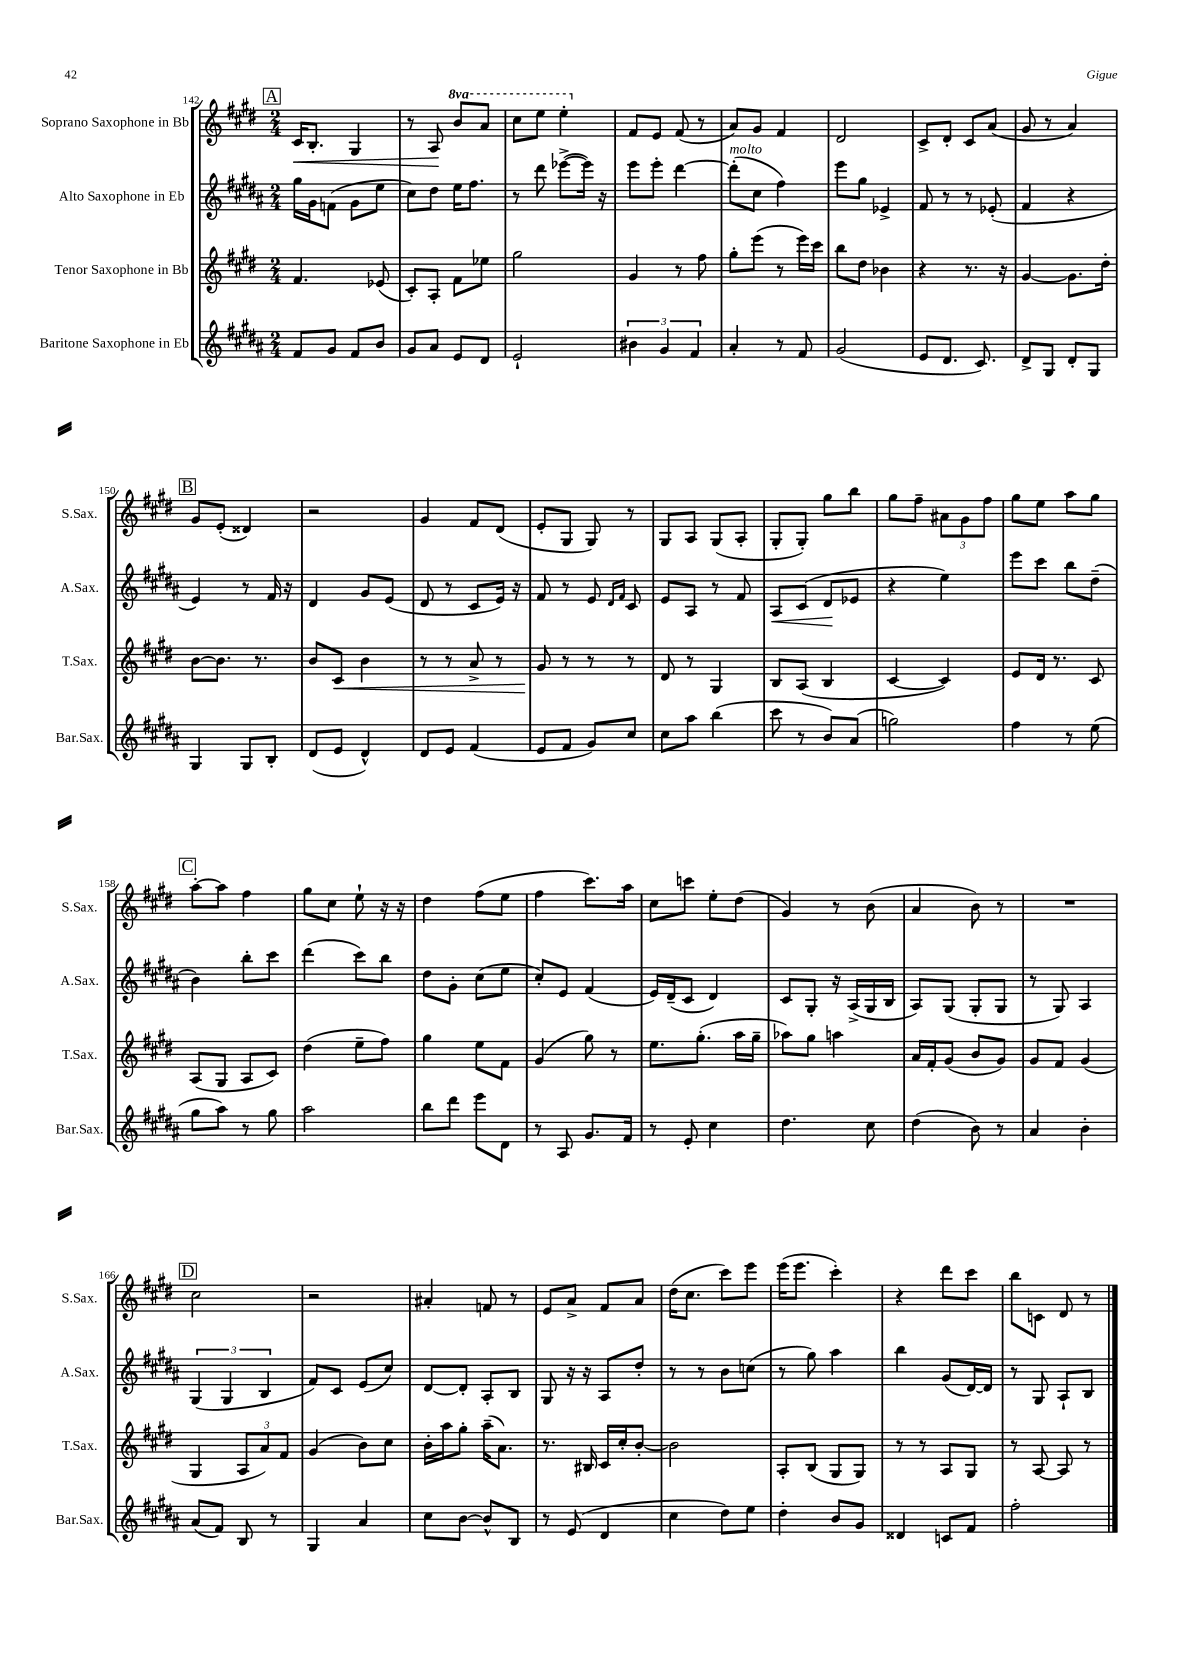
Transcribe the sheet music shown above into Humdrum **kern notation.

**kern	**kern	**kern	**kern
*staff4	*staff3	*staff2	*staff1
*clefG2	*clefG2	*clefG2	*clefG2
*k[f#c#g#d#a#]	*k[f#c#g#d#]	*k[f#c#g#d#a#]	*k[f#c#g#d#]
*M2/4	*M2/4	*M2/4	*M2/4
8f#	4.f#	16gg#	16c#
.	.	16g#	8.B'
8g#	.	(8f	.
8f#	.	8g#	4G#
8b	(8e-	8ee	.
=	=	=	=
8g#	8c#')	8cc#)	8r
8a#	8A'	8dd#	8A
8e	8f#	16ee	8bb
.	.	8.ff#	.
8d#	8ee-	.	8aa
=	=	=	=
2e`	2gg#	8r	8ccc#
.	.	8ddd#	8eee
.	.	([8eee-^	4eee'
.	.	16eee-])	.
.	.	16r	.
=	=	=	=
6b#	4g#	8eee	8f#
.	.	8eee'	8e
6g#	.	.	.
.	8r	[4ddd#	(8f#
6f#	.	.	.
.	8ff#	.	8r
=	=	=	=
4a#'	8gg#'	(8ddd#']	8a)
.	(8eee	8cc#	8g#
8r	8r	4ff#)	4f#
8f#	16eee)	.	.
.	16ccc#	.	.
=	=	=	=
(2g#	8bb	8eee	2d#
.	8dd#	8gg#	.
.	4b-	4e-^	.
=	=	=	=
8e	4r	8f#	8c#^
8.d#	.	8r	8d#'
.	8.r	8r	8c#
8.c#)	.	.	.
.	.	(8e-'	(8a
.	16r	.	.
=	=	=	=
8d#^	[4g#	4f#	8g#
8G#	.	.	8r
8d#'	8.g#]	4r	4a)
8G#	.	.	.
.	16dd#'	.	.
=	=	=	=
4G#	[8b	4e)	8g#
.	8.b]	.	(8e'
8G#	.	8r	4d##)
.	8.r	.	.
8B'	.	16f#	.
.	.	16r	.
=	=	=	=
(8d#	8b	4d#	2r
8e	8c#	.	.
4d#^^)	4b	8g#	.
.	.	(8e	.
=	=	=	=
8d#	8r	8d#	4g#
8e	8r	8r	.
(4f#	8a^	8c#	8f#
.	8r	16e)	(8d#
.	.	16r	.
=	=	=	=
8e	8g#	8f#	8e'
8f#	8r	8r	8G#
8g#)	8r	8e	8G#)
.	.	16qqd#	.
.	.	16qqf#	.
8cc#	8r	8c#	8r
=	=	=	=
8cc#	8d#	8e	8G#
8aa#	8r	8A#	8A
(4bb	4G#	8r	(8G#
.	.	8f#	8A'
=	=	=	=
8ccc#	8B	8A#	8G#'
8r	(8A	(8c#	8G#')
8b)	4B	8d#	8gg#
(8a#	.	8e-	8bb
=	=	=	=
2gg)	[4c#	4r	8gg#
.	.	.	8ff#~
.	4c#])	4ee)	12a#
.	.	.	12g#
.	.	.	12ff#
=	=	=	=
4ff#	8e	8eee	8gg#
.	16d#	8ccc#	8ee
.	8.r	.	.
8r	.	8bb	8aa
(8ee	8c#	(8dd#~	8gg#
=	=	=	=
8gg#	(8A	4b)	[8aa'
8aa#)	8G#	.	8aa]
8r	8A	8bb'	4ff#
8gg#	8c#)	8ccc#	.
=	=	=	=
2aa#	(4dd#	(4ddd#	8gg#
.	.	.	8cc#
.	8ee~	8ccc#)	8ee`
.	8ff#)	8bb	16r
.	.	.	16r
=	=	=	=
8bb	4gg#	8dd#	4dd#
8ddd#	.	8g#'	.
8eee	8ee	(8cc#	(8ff#
8d#	8f#	8ee	8ee
=	=	=	=
8r	(4g#	8cc#')	4ff#
8A#	.	8e	.
8.g#	8gg#)	(4f#	8.ccc#)
.	8r	.	.
16f#	.	.	16aa
=	=	=	=
8r	8.ee	16e)	8cc#
.	.	(16d#~	.
8e'	.	8c#	8ccc
.	(8.gg#'	.	.
4cc#	.	4d#)	8ee'
.	16aa	.	(8dd#
.	16gg#~	.	.
=	=	=	=
4.dd#	8aa-)	8c#	4g#)
.	8gg#	8G#'	.
.	4aa	16r	8r
.	.	(16A#^	.
8cc#	.	16G#	(8b
.	.	16B	.
=	=	=	=
(4dd#	16a	8A#)	4a
.	16f#'	.	.
.	(8g#	(8G#	.
8b)	8b	8G#'	8b)
8r	8g#)	8G#	8r
=	=	=	=
4a#	8g#	8r	2r
.	8f#	8G#)	.
4b'	(4g#	4A#	.
=	=	=	=
(8a#	4G#	(6G#	2cc#
8f#)	.	.	.
.	.	6G#	.
8B	12A	.	.
.	12a)	6B	.
8r	.	.	.
.	12f#	.	.
=	=	=	=
4G#	(4g#	8f#)	2r
.	.	8c#	.
4a#	8b)	(8e	.
.	8cc#	8cc#)	.
=	=	=	=
8cc#	16b'	[8d#	4a#'
.	16aa	.	.
[8b	8gg#'	8d#']	.
8b^^]	(16aa~	8A#'	8f
.	8.a)	.	.
8B	.	8B	8r
=	=	=	=
8r	8.r	8G#	8e
(8e	.	16r	8a^
.	16B#	16r	.
4d#	16c#	8A#	8f#
.	16cc#'	.	.
.	[8b'	8dd#'	8a
=	=	=	=
4cc#	2b]	8r	(16dd#
.	.	.	8.cc#
.	.	8r	.
8dd#)	.	8b	8ccc#)
8ee	.	(8cc	8eee
=	=	=	=
4dd#'	8A'	8r	(16eee
.	.	.	8.eee
.	(8B	8gg#)	.
8b	8G#	4aa#	4ccc#')
8g#	8G#)	.	.
=	=	=	=
4d##	8r	4bb	4r
.	8r	.	.
8c	8A	(8g#	8ddd#
8f#	8G#	[16d#)	8ccc#
.	.	16d#]	.
=	=	=	=
2ff#'	8r	8r	8bb
.	[8A	8G#	8c
.	8A]	8A#`	8d#
.	8r	8B	8r
==	==	==	==
*-	*-	*-	*-
